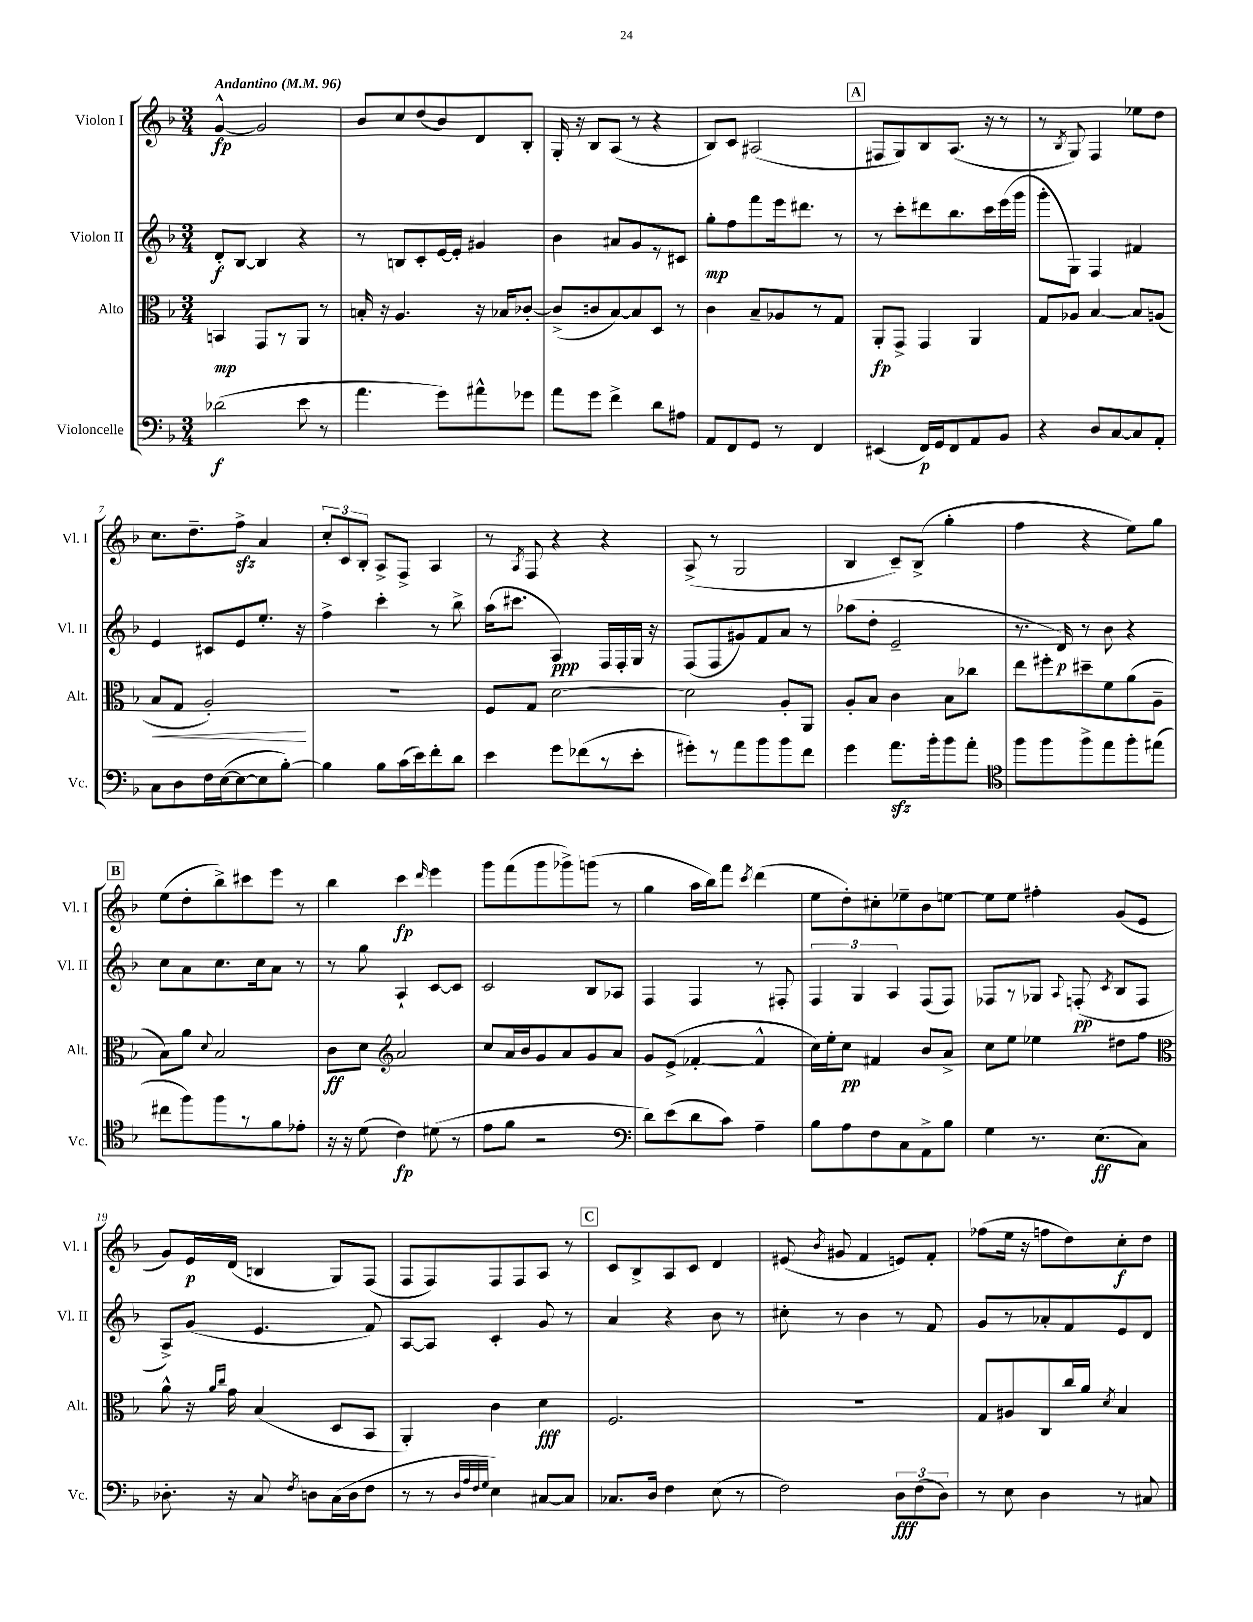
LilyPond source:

<<
\new StaffGroup <<
\new Staff = "s0" \with { instrumentName = "Violon I" shortInstrumentName = "Vl. I" } {
    \clef treble \key f \major \numericTimeSignature \time 3/4 \tempo "Andantino" 4 = 96
    \autoBeamOff g'4~-^\fp g'2 |
    bes'8[ c''8 d''8( bes'8) d'8 bes8]-. |
    g16-. r16 bes8[ a8]( r8 r4 |
    bes8[) c'8] ais2( |
    \mark \markup { \box "A" } fis8[ g8) bes8 a8.]( r16 r8 |
    r8 \acciaccatura { bes8 } g8) f4 ees''8[ d''8] |
    c''8.[ d''8.-- f''8]->\sfz a'4 |
    \tuplet 3/2 { c''8[-. c'8 bes8]-. } a8[-> f8]-> a4 |
    r8 \acciaccatura { a8 } f8 r4 r4 |
    a8->( r8 g2 |
    bes4 c'8[--) bes8]->( g''4-. |
    f''4 r4 e''8[) g''8] |
    \mark \markup { \box "B" } e''8[( d''8-. bes''8->) cis'''8 e'''8] r8 |
    bes''4 c'''4\fp \grace { d'''16 } e'''4 |
    g'''8[ f'''8( g'''8 ges'''8->) g'''8]( r8 |
    g''4 a''16[ bes''16) f'''8] \acciaccatura { c'''8 } d'''4( |
    e''8[ d''8-.) cis''8-. ees''8-- bes'8 e''8]~ |
    e''8[ e''8] fis''4-. g'8[( e'8] |
    g'8[) e'16\p d'16]( b4 g8[) f8]( |
    f8[ f8) f8 f8 a8] r8 |
    \mark \markup { \box "C" } c'8[ bes8-> a8 c'8] d'4 |
    eis'8( \acciaccatura { bes'8 } gis'8 f'4 e'8[) f'8]-. |
    fes''8[( e''16] r16 f''8[ d''8) c''8-.\f d''8] \bar "|." |
}
\new Staff = "s1" \with { instrumentName = "Violon II" shortInstrumentName = "Vl. II" } {
    \clef treble \key f \major \numericTimeSignature \time 3/4
    \autoBeamOff d'8[-.\f bes8]~ bes4 r4 |
    r8 b8[ c'8-. e'16~ e'16]-. gis'4 |
    bes'4 ais'8[ g'8 r8 cis'8] |
    g''8[-.\mp f''8 f'''8 e'''16 dis'''8.] r8 |
    \mark \markup { \box "A" } r8 c'''8[-. dis'''8 bes''8. c'''16 e'''16( g'''16] |
    g'''8[-. g8]) f4 fis'4 |
    e'4 cis'8[ e'8 e''8.]-. r16 |
    f''4-> c'''4-. r8 bes''8-> |
    a''16[( cis'''8.] a4\ppp) f16[ f16-. g16] r16 |
    f8[( f8 gis'8) f'8 a'8] r8 |
    aes''8[( d''8]-. e'2-- |
    r8. d'16\p) r8 bes'8 r4 |
    \mark \markup { \box "B" } c''8[ a'8 c''8. c''16 a'8] r8 |
    r8 g''8 a4-! c'8[~ c'8] |
    c'2 bes8[ aes8] |
    f4 f4 r8 fis8-. |
    \tuplet 3/2 { f4 g4 a4 } f8[( f8]) |
    fes8[ r8 ges8] \appoggiatura { a8 } f8-.\pp( \acciaccatura { c'8 } bes8[ f8] |
    a8[->) g'8]( e'4. f'8) |
    a8[~ a8] c'4-. g'8 r8 |
    \mark \markup { \box "C" } a'4 r4 bes'8 r8 |
    cis''8-. r8 bes'4 r8 f'8 |
    g'8[ r8 aes'8-. f'8 e'8 d'8] \bar "|." |
}
\new Staff = "s2" \with { instrumentName = "Alto" shortInstrumentName = "Alt." } {
    \clef alto \key f \major \numericTimeSignature \time 3/4
    \autoBeamOff b,4\mp g,8[ r8 a,8] r8 |
    b16-. r16 a4. r16 bes16[ ces'8]~-. |
    ces'8[->( c'8 bes8~) bes8 d8] r8 |
    c'4 bes8[-- aes8 r8 g8] |
    \mark \markup { \box "A" } a,8[-.\fp g,8]-> g,4 a,4 |
    g8[ aes8] bes4~ bes8[ a8]( |
    bes8[\< g8] a2-.\!) |
    R2. |
    f8[ g8] d'2~ |
    d'2 a8[-. a,8] |
    a8[-. bes8] c'4 bes8[ ces''8] |
    e''8[ fis''8-. dis''8-- f'8 a'8( a8]-- |
    \mark \markup { \box "B" } bes8[) a'8] \appoggiatura { d'8 } bes2 |
    c'8[\ff d'8] \clef treble a'2 |
    c''8[ a'16 bes'16 g'8 a'8 g'8 a'8] |
    g'8[ e'8]->( fes'4~-. fes'4-^ |
    c''16[) e''16-. c''8]\pp fis'4 bes'8[ a'8]-> |
    c''8[ e''8] ees''4 dis''8[ f''8] |
    \clef alto a'8-^ r16 \grace { a'16[ c''16] } g'16 bes4( d8[ bes,8] |
    a,4-.) c'4 d'4\fff |
    \mark \markup { \box "C" } f2. |
    R2. |
    g8[ ais8 c8 c''16 a'16] \acciaccatura { d'8 } bes4 \bar "|." |
}
\new Staff = "s3" \with { instrumentName = "Violoncelle" shortInstrumentName = "Vc." } {
    \clef bass \key f \major \numericTimeSignature \time 3/4
    \autoBeamOff des'2\f( e'8 r8 |
    a'4. g'8[) ais'8-^ ges'8] |
    a'8[ g'8] f'4-> d'8[ ais8] |
    a,8[ f,8 g,8] r8 f,4 |
    \mark \markup { \box "A" } eis,4( f,16[\p) g,16 f,8 a,8 bes,8] |
    r4 d8[ c8~ c8 a,8]-. |
    c8[ d8 f16 e16~( e8~ e8 bes8]~-.) |
    bes4 bes8[ c'16( e'16) f'8-. d'8] |
    e'4 g'8[ fes'8( r8 e'8]-. |
    gis'8[-.) r8 a'8 bes'8 bes'8 f'8] |
    g'4 a'8.[\sfz bes'16-. bes'8 a'8]-. |
    \clef tenor f''8[ f''8 f''8-> e''8 f''8-. eis''8]( |
    \mark \markup { \box "B" } cis''8[ f''8) f''8 r8 f'8 ees'8]-. |
    r16 r16 d'8( c'4\fp) dis'8( r8 |
    e'8[ f'8] r2 |
    \clef bass d'8[) e'8( d'8 c'8]) a4-- |
    bes8[ a8 f8 c8 a,8-> bes8] |
    g4 r8. e8.[\ff( c8]) |
    des8.-. r16 c8 \acciaccatura { f8 } d8[ c16( d16 f8] |
    r8 r8 \grace { d32[ a32 f32 g32] } e4) cis8[~ cis8] |
    \mark \markup { \box "C" } ces8.[ d16] f4 e8( r8 |
    f2) \tuplet 3/2 { d8[\fff f8( d8]) } |
    r8 e8 d4 r8 cis8 \bar "|." |
}
>>
>>
